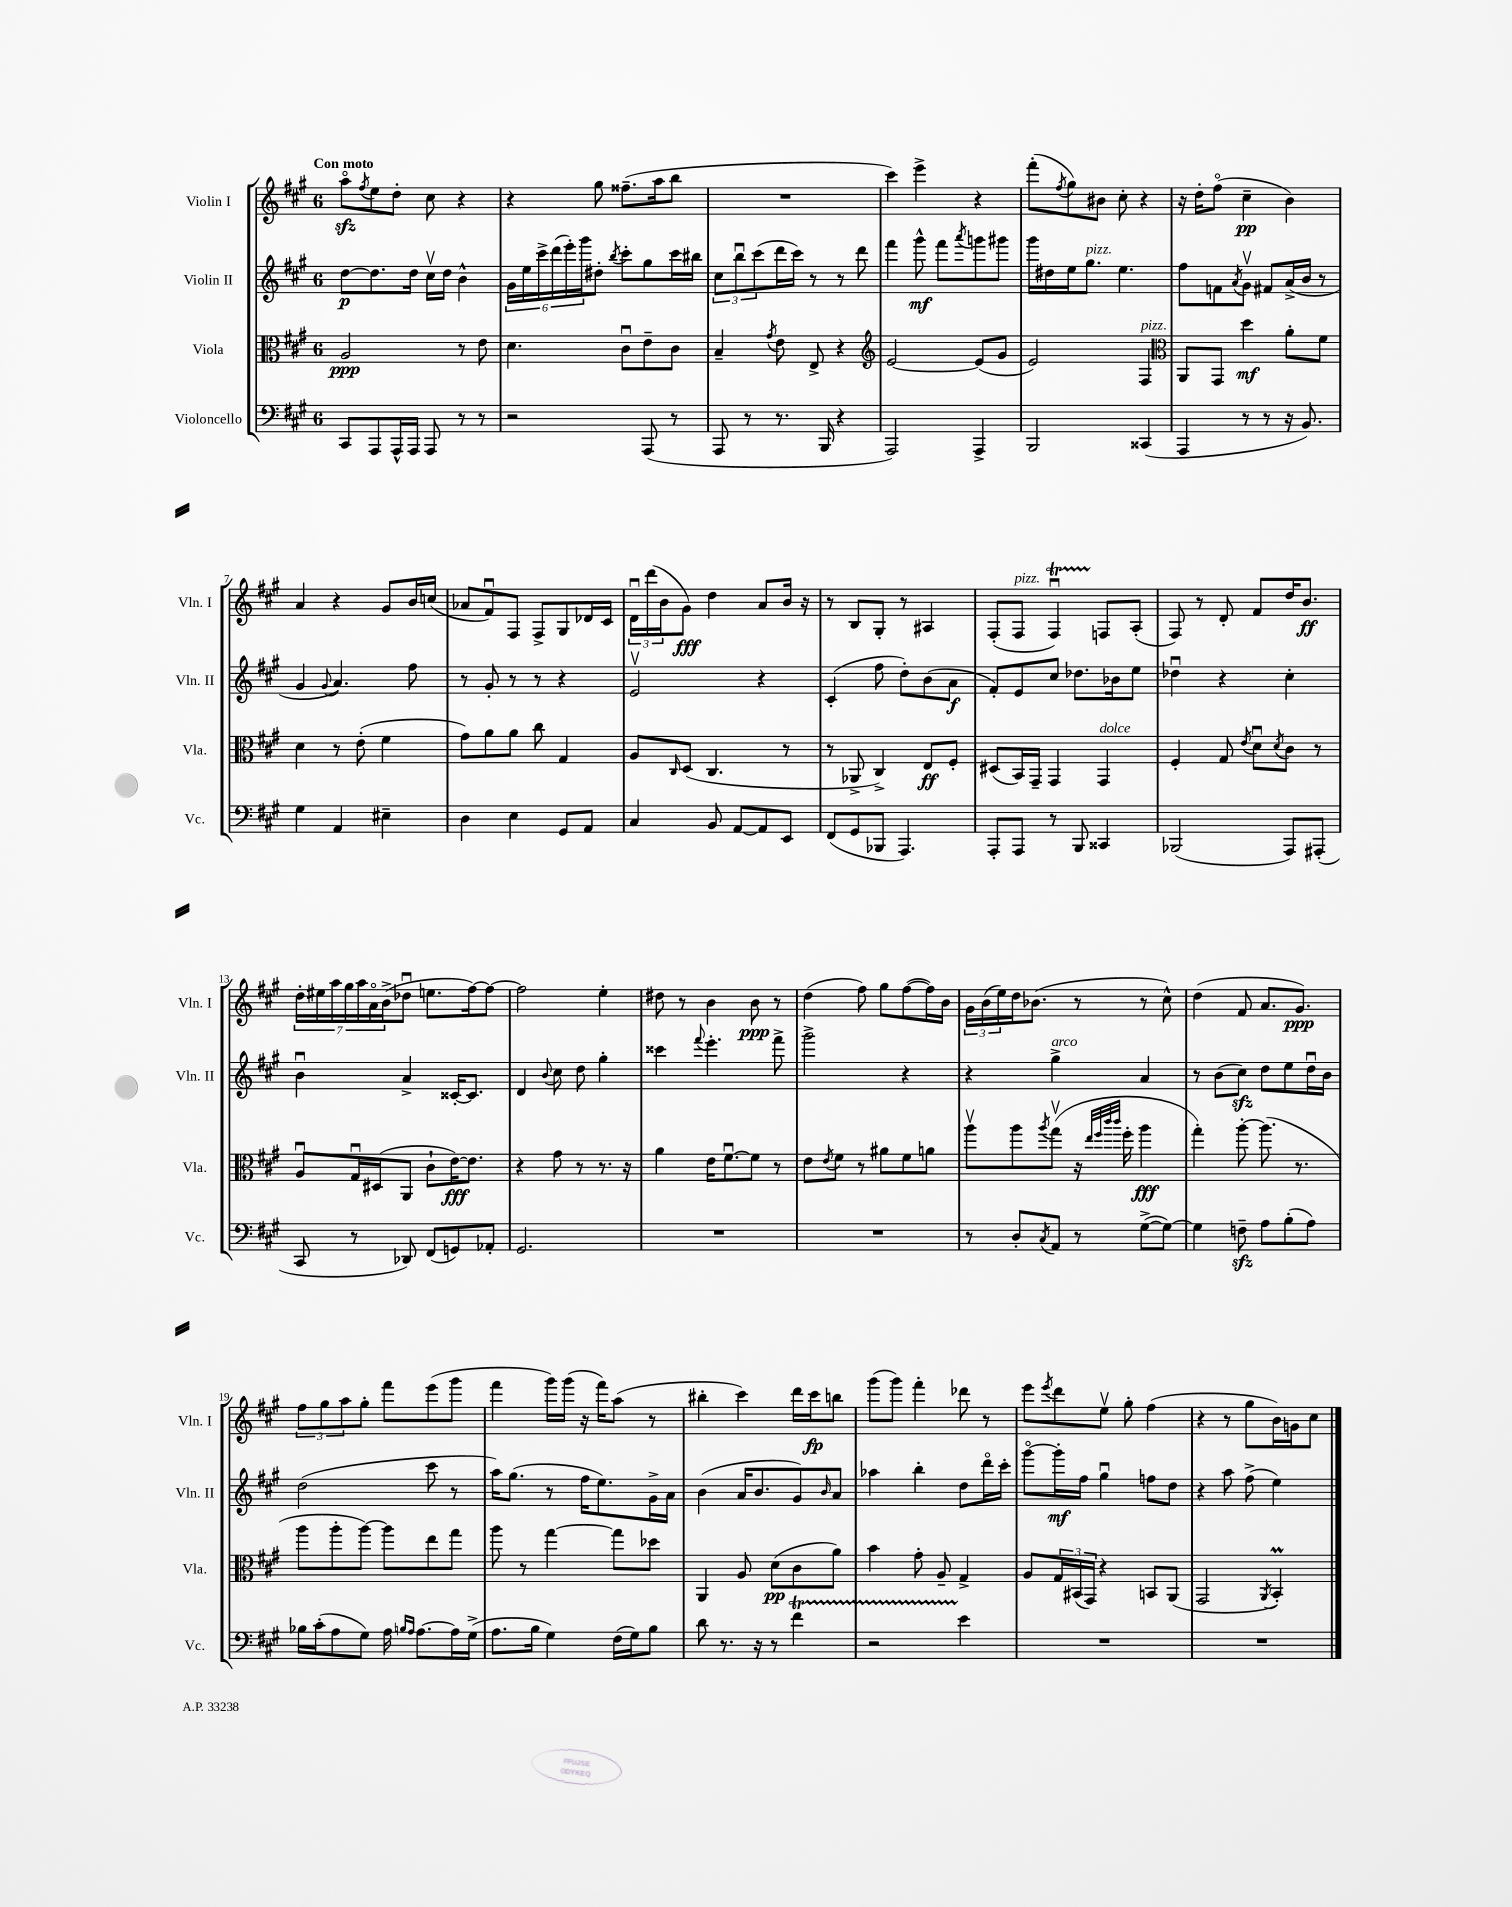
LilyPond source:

<<
\new StaffGroup <<
\new Staff = "s0" \with { instrumentName = "Violin I" shortInstrumentName = "Vln. I" } {
    \clef treble \key a \major \once \override Staff.TimeSignature.style = #'single-digit \time 6/8 \tempo "Con moto"
    a''8\flageolet\sfz \acciaccatura { fis''8 } e''8 d''8-. cis''8 r4 |
    r4 gis''8 fisis''8.--( a''16 b''8 |
    R2. |
    cis'''4) e'''4-> r4 |
    fis'''8-.( \acciaccatura { fis''8 } gis''8) bis'8 cis''8-. r4 |
    r16 d''16-. fis''8\flageolet( cis''4--\pp b'4) |
    a'4 r4 gis'8 b'16 c''16( |
    aes'8 fis'8\downbow) fis8 fis8-> gis8 des'16 cis'16 |
    \tuplet 3/2 { d'16\downbow d'''16( b'16 } gis'8\fff) d''4 a'8 b'16 r16 |
    r8 b8 gis8-. r8 ais4 |
    fis8-.( fis8^\markup { \italic "pizz." } fis4\downbow\startTrillSpan) f8\stopTrillSpan a8-.( |
    fis8) r8 d'8-. fis'8 d''16 b'8.\ff |
    \tuplet 7/4 { d''16-. eis''16 a''16 gis''16 a''16 a'16\flageolet b'16->( } des''8\downbow e''8. fis''16~) fis''8~ |
    fis''2 e''4-. |
    dis''8 r8 b'4 b'8\ppp r8 |
    d''4( fis''8) gis''8 fis''8~( fis''16) b'16 |
    \tuplet 3/2 { gis'16 b'16( e''16) } d''16 bes'8.( r8 r8 cis''8-^) |
    d''4( fis'8 a'8. gis'8.\ppp) |
    \tuplet 3/2 { fis''8 gis''8 a''8 } gis''8-. fis'''8 e'''8( gis'''8 |
    fis'''4 gis'''16) gis'''16( r16 fis'''16) a''8( r8 |
    bis''4-. cis'''4) d'''16 cis'''16\fp b''8 |
    gis'''8( gis'''8) fis'''4-. des'''8 r8 |
    e'''8 \acciaccatura { e'''8 } d'''8 e''8\upbow gis''8-. fis''4( |
    r4 r8 gis''8 b'16) g'16 cis''8 \bar "|." |
}
\new Staff = "s1" \with { instrumentName = "Violin II" shortInstrumentName = "Vln. II" } {
    \clef treble \key a \major \once \override Staff.TimeSignature.style = #'single-digit \time 6/8
    d''8~\p d''8. d''16 cis''16\upbow d''16 b'4-^ |
    \tuplet 6/4 { gis'16 e''16 cis'''16-> d'''16( e'''16-.) gis'''16 } dis''8-. \acciaccatura { b''8 } cis'''8-. gis''8 cis'''16 bis''16 |
    \tuplet 3/2 { cis''8 b''8\downbow cis'''8( } d'''16 cis'''16) r8 r8 d'''8 |
    fis'''4 gis'''8-^\mf fis'''8 \acciaccatura { a'''8 } g'''8 gis'''8 |
    gis'''16 dis''16 e''16 gis''8.^\markup { \italic "pizz." } e''4. |
    fis''8 f'8 \acciaccatura { a'8 } gis'8\upbow fis'8 a'16->( b'16 r8 |
    gis'4 \appoggiatura { gis'8 } a'4.) fis''8 |
    r8 gis'8-. r8 r8 r4 |
    e'2\upbow r4 |
    cis'4-.( fis''8 d''8-.) b'8( a'8\f |
    fis'8-.) e'8 cis''8 des''8. bes'16 e''8 |
    des''4\downbow r4 cis''4-. |
    b'4\downbow a'4-> cisis'16~-. cisis'8. |
    d'4 \appoggiatura { b'8 } cis''8 d''8 gis''4-. |
    cisis'''4 \appoggiatura { fis'''8 } e'''4.-. fis'''8-> |
    gis'''2-> r4 |
    r4 gis''4->^\markup { \italic "arco" } a'4 |
    r8 b'8( cis''8\sfz) d''8 e''8 d''16\downbow b'16 |
    d''2( cis'''8 r8 |
    a''16) gis''8.( r8 fis''16 e''8.) gis'16-> a'16 |
    b'4( a'16 b'8. gis'8) \grace { b'16 } a'8 |
    aes''4 b''4-. d''8 d'''16\flageolet cis'''16-. |
    gis'''8~\flageolet gis'''16-.\mf fis''16 gis''4\downbow f''8 d''8 |
    r4 a''8 fis''8->( e''4) \bar "|." |
}
\new Staff = "s2" \with { instrumentName = "Viola" shortInstrumentName = "Vla." } {
    \clef alto \key a \major \once \override Staff.TimeSignature.style = #'single-digit \time 6/8
    a2\ppp r8 e'8 |
    d'4. cis'8\downbow e'8-- cis'8 |
    b4-- \acciaccatura { gis'8 } e'8 e8-> r4 |
    \clef treble e'2~ e'8( gis'8 |
    e'2) fis4^\markup { \italic "pizz." } |
    \clef alto a,8 gis,8 d''4\mf a'8-. fis'8 |
    d'4 r8 e'8-.( fis'4 |
    gis'8) a'8 a'8 cis''8 gis4 |
    a8 \grace { cis16 } d8( cis4. r8 |
    r8 aes,8-> cis4->) e8\ff fis8-. |
    dis8( b,16) gis,16-- gis,4 gis,4^\markup { \italic "dolce" } |
    fis4-. gis8 \acciaccatura { e'8 } d'8\downbow \acciaccatura { d'8 } cis'8 r8 |
    a8\downbow gis16\downbow dis16( a,8 cis'8-! e'16~\fff) e'8. |
    r4 gis'8 r8 r8. r16 |
    a'4 e'16 fis'8.~\downbow fis'8 r8 |
    e'8 \acciaccatura { e'8 } fis'8 r8 ais'8 fis'8 a'8 |
    a''8\upbow a''8 \acciaccatura { a''8 } gis''8\upbow( r16 \grace { e''32 fis''32 cis'''32 cis'''32 } fis''16-. a''4\fff |
    gis''4-.) a''8~-. a''8.( r8. |
    a''8 a''8-. a''8~) a''8 e''8 gis''8 |
    a''8 r8 gis''4~ gis''8 des''8 |
    a,4 a8 d'8\pp( cis'8 a'8) |
    b'4 gis'8-. a8-- gis4-> |
    a8 \tuplet 3/2 { gis16 bis,16( gis,16) } r4 b,8 a,8( |
    gis,2 \acciaccatura { a,8 } b,4-.\prall) \bar "|." |
}
\new Staff = "s3" \with { instrumentName = "Violoncello" shortInstrumentName = "Vc." } {
    \clef bass \key a \major \once \override Staff.TimeSignature.style = #'single-digit \time 6/8
    cis,8 a,,8 a,,16-^ a,,16 a,,8 r8 r8 |
    r2 a,,8( r8 |
    a,,8 r8 r8. b,,16 r4 |
    a,,2) a,,4-> |
    b,,2 cisis,4( |
    a,,4 r8 r8 r16 b,8.) |
    gis4 a,4 eis4-- |
    d4 e4 gis,8 a,8 |
    cis4 b,8 a,8~ a,8 e,8 |
    fis,8( gis,8 bes,,8 a,,4.) |
    a,,8-. a,,8 r8 b,,8 cisis,4 |
    bes,,2( a,,8) ais,,8-.( |
    cis,8 r8 des,8) fis,8( g,8) aes,8-. |
    gis,2. |
    R2. |
    R2. |
    r8 d8-. \acciaccatura { cis8 } a,8 r8 gis8~->( gis8~) |
    gis4 f8--\sfz a8 b8-.( a8) |
    bes16 cis'16-.( a8 gis8) a16 \grace { b16 a16 } a8.~ a16 gis16->( |
    a8. b16 gis4) fis16( gis16) b8 |
    d'8 r8. r16 r8 fis'4\startTrillSpan |
    r2 e'4\stopTrillSpan |
    R2. |
    R2. \bar "|." |
}
>>
>>
